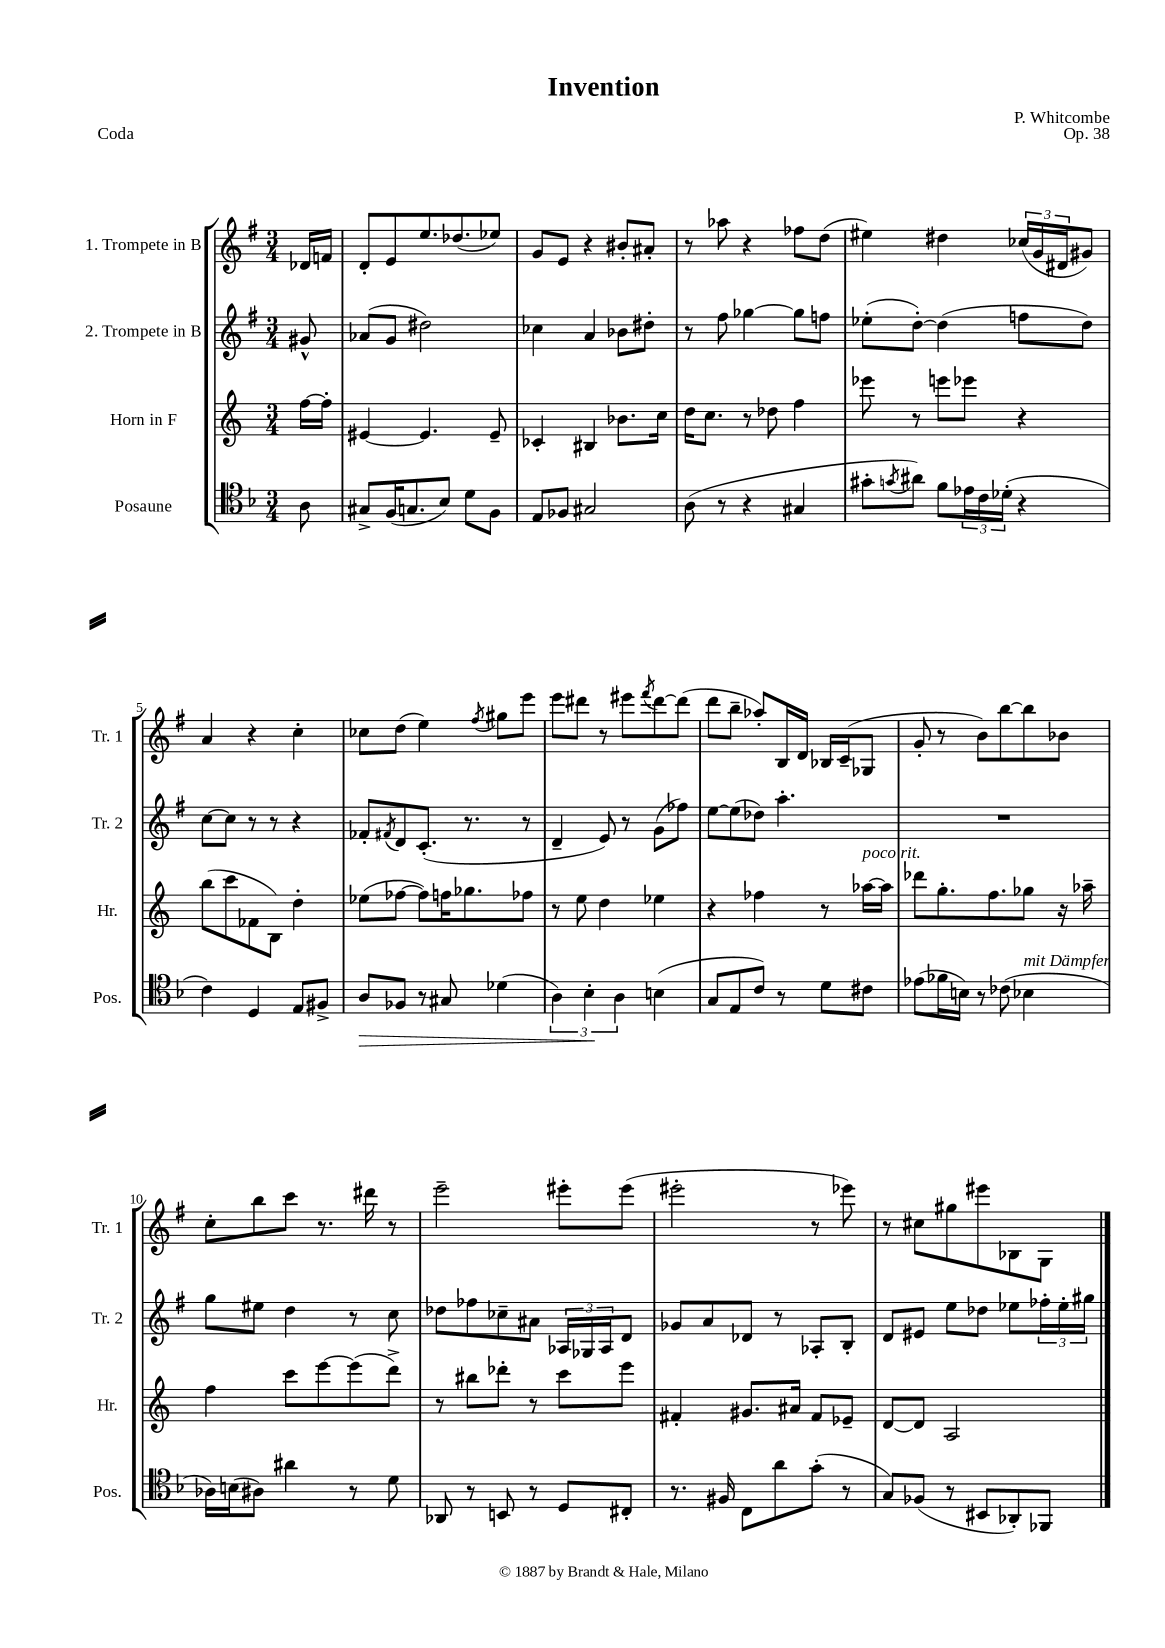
\header { title = "Invention" composer = "P. Whitcombe" opus = "Op. 38" piece = "Coda" }
<<
\new StaffGroup <<
\new Staff = "s0" \with { instrumentName = "1. Trompete in B" shortInstrumentName = "Tr. 1" } {
    \clef treble \key g \major \numericTimeSignature \time 3/4 \partial 8
    des'16 f'16 |
    d'8-. e'8 e''8. des''8.( ees''8) |
    g'8 e'8 r4 bis'8-. ais'8-. |
    r8 aes''8 r4 fes''8 d''8( |
    eis''4) dis''4 \tuplet 3/2 { ces''16( g'16 dis'16 } gis'8) |
    a'4 r4 c''4-. |
    ces''8 d''8( e''4) \acciaccatura { fis''8 } gis''8 e'''8 |
    e'''8 dis'''8 r8 eis'''8 \acciaccatura { fis'''8 } dis'''8~ dis'''8( |
    d'''8 b''8-- aes''8-.) b16 d'16 bes16 c'16--( ges8 |
    g'8-. r8 b'8) b''8~ b''8 bes'8 |
    c''8-. b''8 c'''8 r8. dis'''16 r8 |
    e'''2-- eis'''8-. eis'''8( |
    eis'''2-. r8 ees'''8) |
    r8 cis''8 gis''8 eis'''8 bes8 g8 \bar "|." |
}
\new Staff = "s1" \with { instrumentName = "2. Trompete in B" shortInstrumentName = "Tr. 2" } {
    \clef treble \key g \major \numericTimeSignature \time 3/4 \partial 8
    gis'8-^ |
    aes'8( g'8 dis''2) |
    ces''4 a'4 bes'8 dis''8-. |
    r8 fis''8 ges''4~ ges''8 f''8 |
    ees''8-.( d''8~-.) d''4( f''8 d''8) |
    c''8~ c''8 r8 r8 r4 |
    fes'8-. \acciaccatura { fis'8 } d'8 c'8.-.( r8. r8 |
    d'4-- e'8) r8 g'8( fes''8) |
    e''8~ e''8( des''8) a''4.-. |
    R2. |
    g''8 eis''8 d''4 r8 c''8 |
    des''8 fes''8 ces''8-- ais'8 \tuplet 3/2 { aes16 ges16 aes16 } d'8 |
    ges'8 a'8 des'8 r8 aes8-. b8-. |
    d'8 eis'8 e''8 des''8 ees''8 \tuplet 3/2 { fes''16-. ees''16-. gis''16 } \bar "|." |
}
\new Staff = "s2" \with { instrumentName = "Horn in F" shortInstrumentName = "Hr." } {
    \clef treble \key c \major \numericTimeSignature \time 3/4 \partial 8
    f''16~ f''16-. |
    eis'4~ eis'4. eis'8-- |
    ces'4-. bis4 bes'8. c''16 |
    d''16 c''8. r8 des''8 f''4 |
    ees'''8 r8 e'''8 ees'''8 r4 |
    b''8( c'''8 fes'8 b8) d''4-. |
    ees''8( fes''8~ fes''8) f''16 ges''8. fes''8 |
    r8 e''8 d''4 ees''4 |
    r4 fes''4 r8 aes''16~^\markup { \italic "poco rit." } aes''16 |
    des'''8 g''8.-. f''8. ges''8 r16 aes''16-- |
    f''4 c'''8 e'''8~ e'''8( d'''8->) |
    r8 bis''8 des'''8-. r8 c'''8 e'''8 |
    fis'4-. gis'8. ais'16 fis'8 ees'8-- |
    d'8~ d'8 a2 \bar "|." |
}
\new Staff = "s3" \with { instrumentName = "Posaune" shortInstrumentName = "Pos." } {
    \clef tenor \key f \major \numericTimeSignature \time 3/4 \partial 8
    a8 |
    gis8-> f16( g8. bes8) d'8 f8 |
    e8 fes8 gis2 |
    a8( r8 r4 gis4 |
    gis'8-. \acciaccatura { g'8 } ais'8) f'8 \tuplet 3/2 { ees'16 c'16 des'16-.( } r4 |
    c'4) d4 e8 fis8-> |
    a8\> fes8 r8 gis8 des'4( |
    \tuplet 3/2 { a4) bes4-.\! a4 } b4( |
    g8 e8 c'8) r8 d'8 cis'8 |
    ees'8( fes'16 b16) r8 ces'8( bes4^\markup { \italic "mit Dämpfer" } |
    aes16) b16( ais8) ais'4 r8 d'8 |
    aes,8 r8 b,8 r8 d8 cis8-. |
    r8. fis16 c8 a'8 g'8-.( r8 |
    g8) fes8( r8 bis,8 aes,8-.) fes,8 \bar "|." |
}
>>
>>
